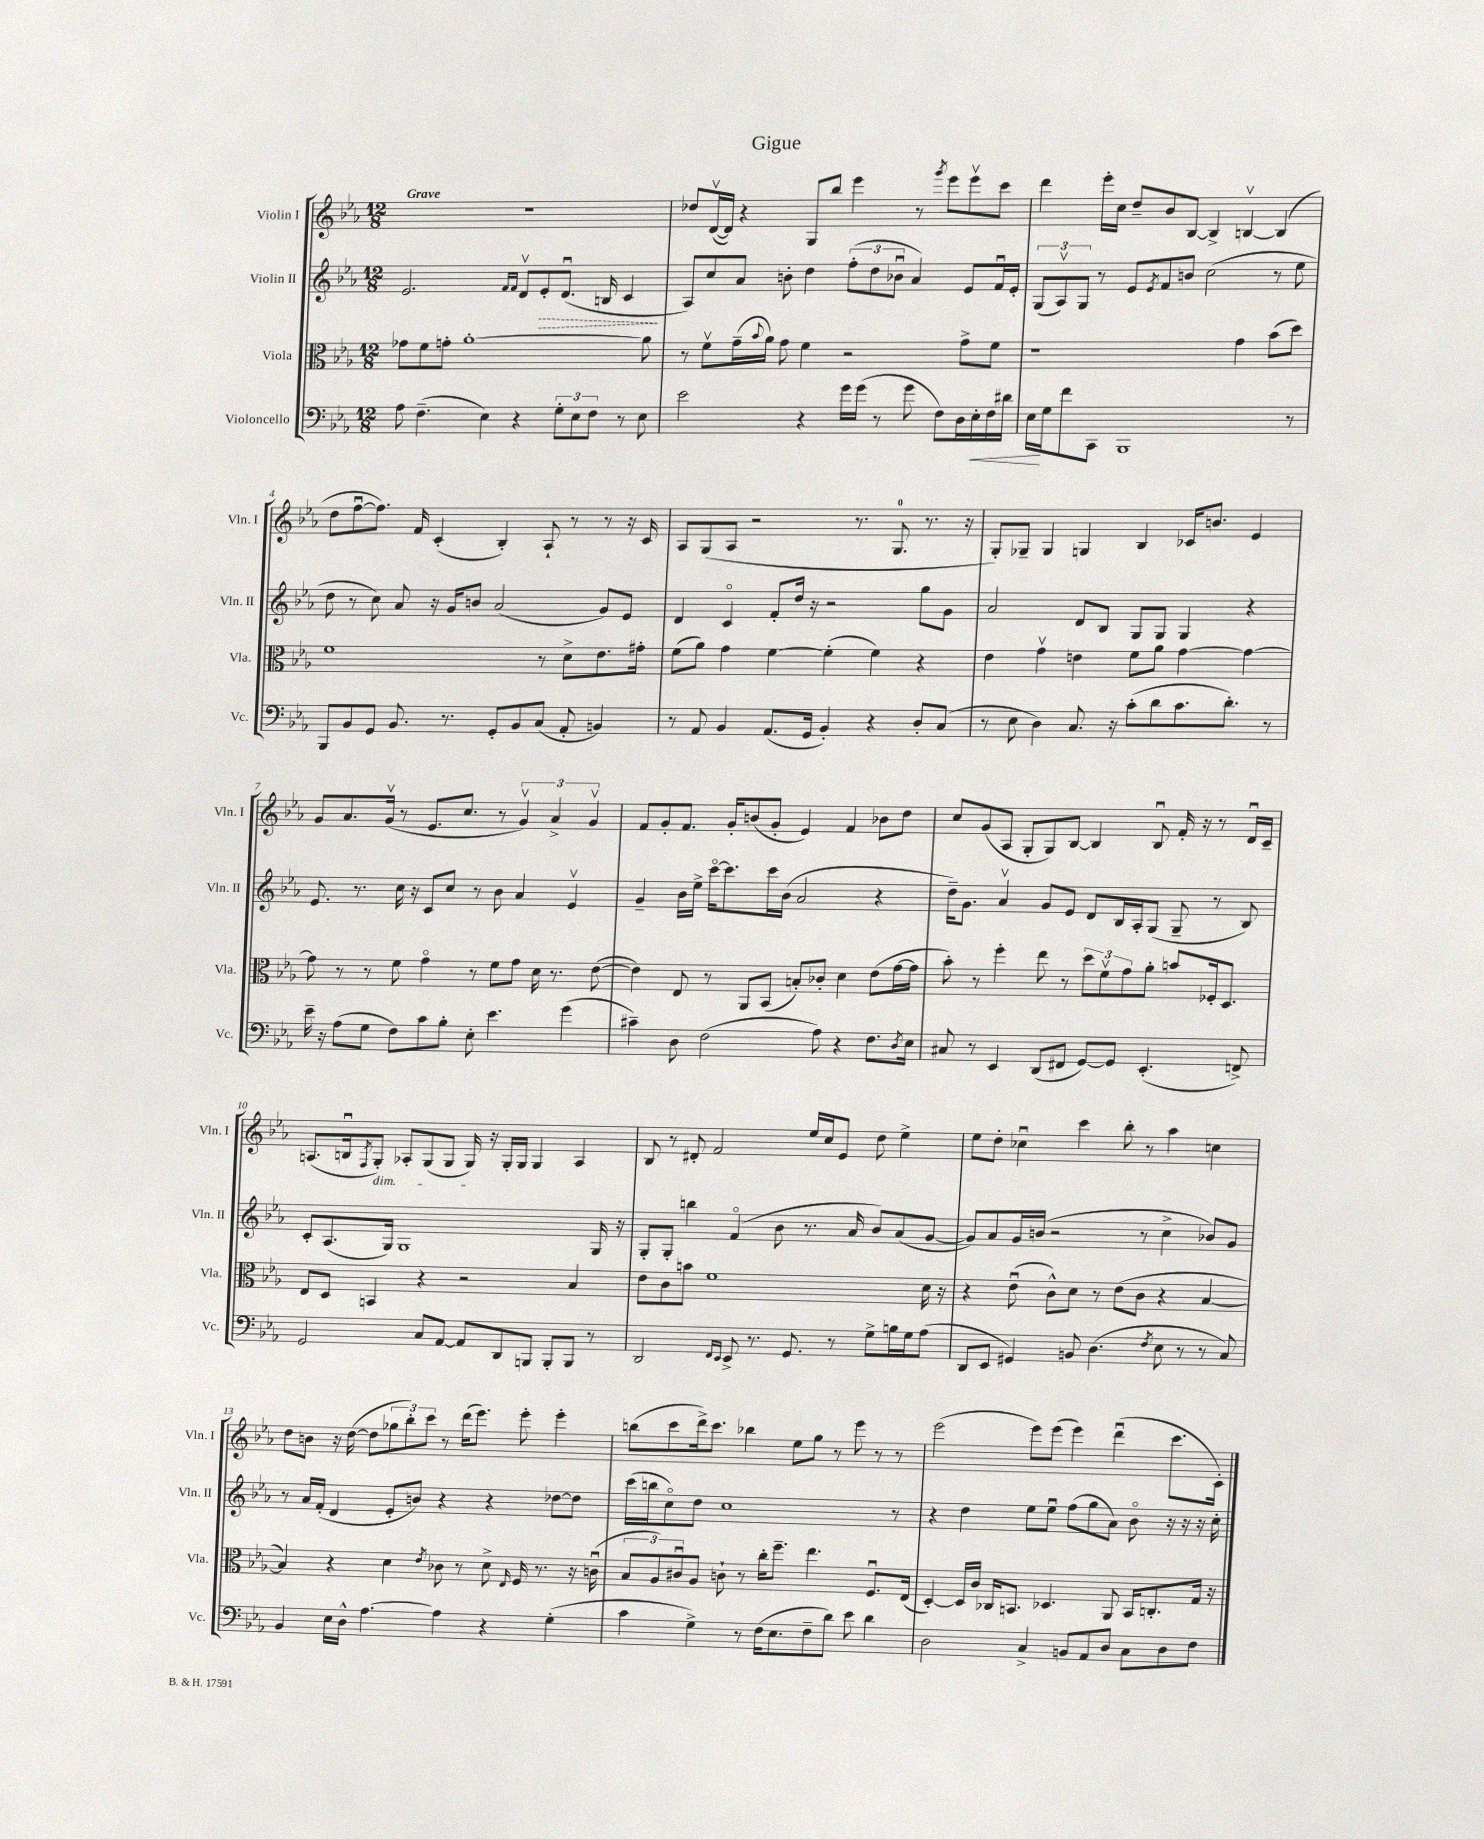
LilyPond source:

\header { title = "Gigue" }
<<
\new StaffGroup <<
\new Staff = "s0" \with { instrumentName = "Violin I" shortInstrumentName = "Vln. I" } {
    \clef treble \key ees \major \numericTimeSignature \time 12/8 \tempo "Grave"
    R1. |
    des''8 d'16~\upbow( d'16) r4 g8 bes''8 ees'''4 r8 \acciaccatura { g'''8 } ees'''8 ees'''8\upbow c'''8 |
    d'''4 ees'''16-. c''16 d''8-- bes'8 bes8~ bes4-> b4~\upbow b4( |
    d''8 f''8~\downbow f''8.) f'16 c'4-.( bes4-.) aes8-! r8 r8 r16 c'16 |
    aes8 g8( aes8 r2 r8. g8.-0 r8. r16 |
    g8-.) ges8-- ges4 g4 bes4 ces'16 b'8. ees'4 |
    g'8 aes'8. g'16\upbow( r8 ees'8. c''8. r8 \tuplet 3/2 { g'4\upbow) aes'4-> g'4\upbow } |
    f'8 g'8-. f'8. g'16-. b'8( g'8-. ees'4) f'4 bes'8 d''8 |
    c''8 g'8( aes8 g8-. g8) bes8~ bes4 bes8\downbow f'16-. r16 r8 d'16\downbow c'16-- |
    a8.( b16\downbow \acciaccatura { f8 } g8-.\dim) aes8-. g8( g8 g16\!) r16 g16-. g16 g4 aes4 |
    bes8 r8 dis'8-. f'2 ees''16 c''16 ees'8 d''8 ees''4-> |
    ees''8 d''8-. ces''4\downbow c'''4 bes''8-. r8 aes''4 c''4 |
    d''8 b'8 r16 d''16~( d''8 \tuplet 3/2 { ges''8 bes''8-.) c'''8 } r8 d'''16( ees'''8.) ees'''8-. ees'''4-. |
    b''8( c'''8 d'''16->) c'''8. bes''4 ees''8 g''8 r8 ees'''8 r8 r8 |
    ees'''2( ees'''8) ees'''8( ees'''4) d'''4\downbow( c'''8. c'16-.) \bar "|." |
}
\new Staff = "s1" \with { instrumentName = "Violin II" shortInstrumentName = "Vln. II" } {
    \clef treble \key ees \major \numericTimeSignature \time 12/8
    ees'2. \grace { f'16 f'16 } d'8\upbow \once \override Hairpin.style = #'dashed-line ees'8-.\> d'8.\downbow( b16 c'4\! |
    aes8) c''8 aes'8 b'8-. d''4 \tuplet 3/2 { f''8-.( d''8 bes'8\downbow } aes'4) ees'8 f'16\downbow ees'16-. |
    \tuplet 3/2 { g8( aes8\upbow) g8 } r8 ees'8 \acciaccatura { ees'8 } f'8 b'8 c''2( r8 ees''8 |
    d''8 r8 c''8) aes'8 r16 g'16 b'8 aes'2( g'8) ees'8 |
    d'4 c'4\flageolet f'8-. d''16 r16 r2 g''8 g'8 |
    aes'2 d'8 bes8 g8 g8 g4 r4 |
    ees'8. r8. c''16 r16 c'8 c''8 r8 bes'8 aes'4 ees'4\upbow |
    g'4-- bes'16 ees''16-> c'''16~\flageolet c'''8. c'''16 bes'16( aes'2 r4 |
    d''16--) g'8. aes'4\upbow g'8 ees'8 d'8 bes16 aes16-. g8( g8-- r8 bes8) |
    c'8-. aes8.( g16) g1 g16 r16 |
    g8-. g8-. b''4 f'4\flageolet( bes'8 r8. aes'16 bes'8) aes'8( g'8~ |
    g'8) aes'8 g'16 b'16( r2 r8 c''4-> bes'8) g'8 |
    r8 aes'16 f'16-.( d'4 ees'8-. b'8) r4 r4 des''8~ des''8 |
    c'''16( b''16 c''8\flageolet) d''8 c''1 r8 |
    r4 d''4 ees''8 ees''8\downbow f''8( g''8 aes'8) bes'8\flageolet r16 r16 r16 c''16-. \bar "|." |
}
\new Staff = "s2" \with { instrumentName = "Viola" shortInstrumentName = "Vla." } {
    \clef alto \key ees \major \numericTimeSignature \time 12/8
    ges'8 f'8 g'8-. aes'1~-. aes'8 |
    r8 f'8\upbow g'16--( \appoggiatura { bes'8 } aes'16) g'8 f'4 r2 g'8-> f'8 |
    r1 g'4 bes'8( d''8) |
    f'1 r8 d'8-> ees'8. gis'16-. |
    f'8( aes'8) g'4 f'4~ f'4-.( f'4) r4 |
    ees'4 g'4\upbow e'4 f'8 aes'8 g'4~ g'4~ |
    g'8 r8 r8 f'8 g'4\flageolet r8 f'8 g'8 d'16 r8. ees'8~( |
    ees'4) ees8 r8 aes,8 bes,8( b8-.) ces'8-. d'4 ees'8( g'16~ g'16 |
    bes'8-.) r8 f''4-. ees''8 r8 \tuplet 3/2 { d''8 f'8\upbow g'8 } aes'8-. b'8 fes16-. d8. |
    ees8 d8 b,4 r4 r2 bes4 |
    ees'8 c'8 b'8 f'1 d'16 r16 |
    r4 ees'8\downbow( c'8-^) d'8 r8 ees'8( c'8 r4 bes4~ |
    bes4) r4 d'4 \acciaccatura { ees'8 } ces'8 r8 d'8-> \grace { ees16 } f16 r8. r16 c'16\downbow( |
    \tuplet 3/2 { bes8 aes8) cis'8\downbow } aes8 c'8-! r8 c''16-. f''8.-- ees''4. f8.\downbow ees16( |
    d4~-.) d16 c'16 ces16 b,8. des4. aes,8 b,16 c8.-. g16 r16 \bar "|." |
}
\new Staff = "s3" \with { instrumentName = "Violoncello" shortInstrumentName = "Vc." } {
    \clef bass \key ees \major \numericTimeSignature \time 12/8
    aes8 f4.--( ees4) r4 \tuplet 3/2 { g8-. ees8 f8 } r8 ees8 |
    ees'2 r4 g'16 g'16( r8 g'8 f8) d16 ees16-.\< f16 dis'16 |
    ees16\! g16 f'8 c,8 bes,,1 r8 |
    bes,,8 bes,8 g,8 bes,8. r8. g,8-. bes,8 c8( aes,8-. b,4) |
    r8 aes,8 bes,4 aes,8.( g,16 bes,4-.) r4 d8-. c8( |
    r8 ees8 d4) c8. r16 c'8-.( d'8 c'8. d'8.-.) r8 |
    ees'16-- r16 aes8( g8 f8) c'8 bes8-. ees8-. ees'4. g'4( |
    cis'4--) d8 f2( aes8) r4 f8. \acciaccatura { d8 } ees16 |
    cis8 r8 ees,4 d,8( fis,8 g,8~) g,8 ees,4.-.( f,8->) |
    g,2 c8 aes,8~ aes,8 d,8 b,,8 b,,8-. b,,8 r8 |
    d,2 \grace { f,16 ees,16 } ees,8-> r8. g,8. r8 g8-> b16 g16 aes8( |
    d,8 ees,8 gis,4) b,8 d4.( \acciaccatura { f8 } ees8 r8 r8 c8) |
    bes,4 ees16 d16-^ aes4.~ aes4 r4 g4-.( |
    c'4 g4->) r8 f16( ees8. f8-- d'8) ees'8 d'4 |
    d2 c4-> b,8 aes,8 d8 c8 d8 f8 \bar "|." |
}
>>
>>
